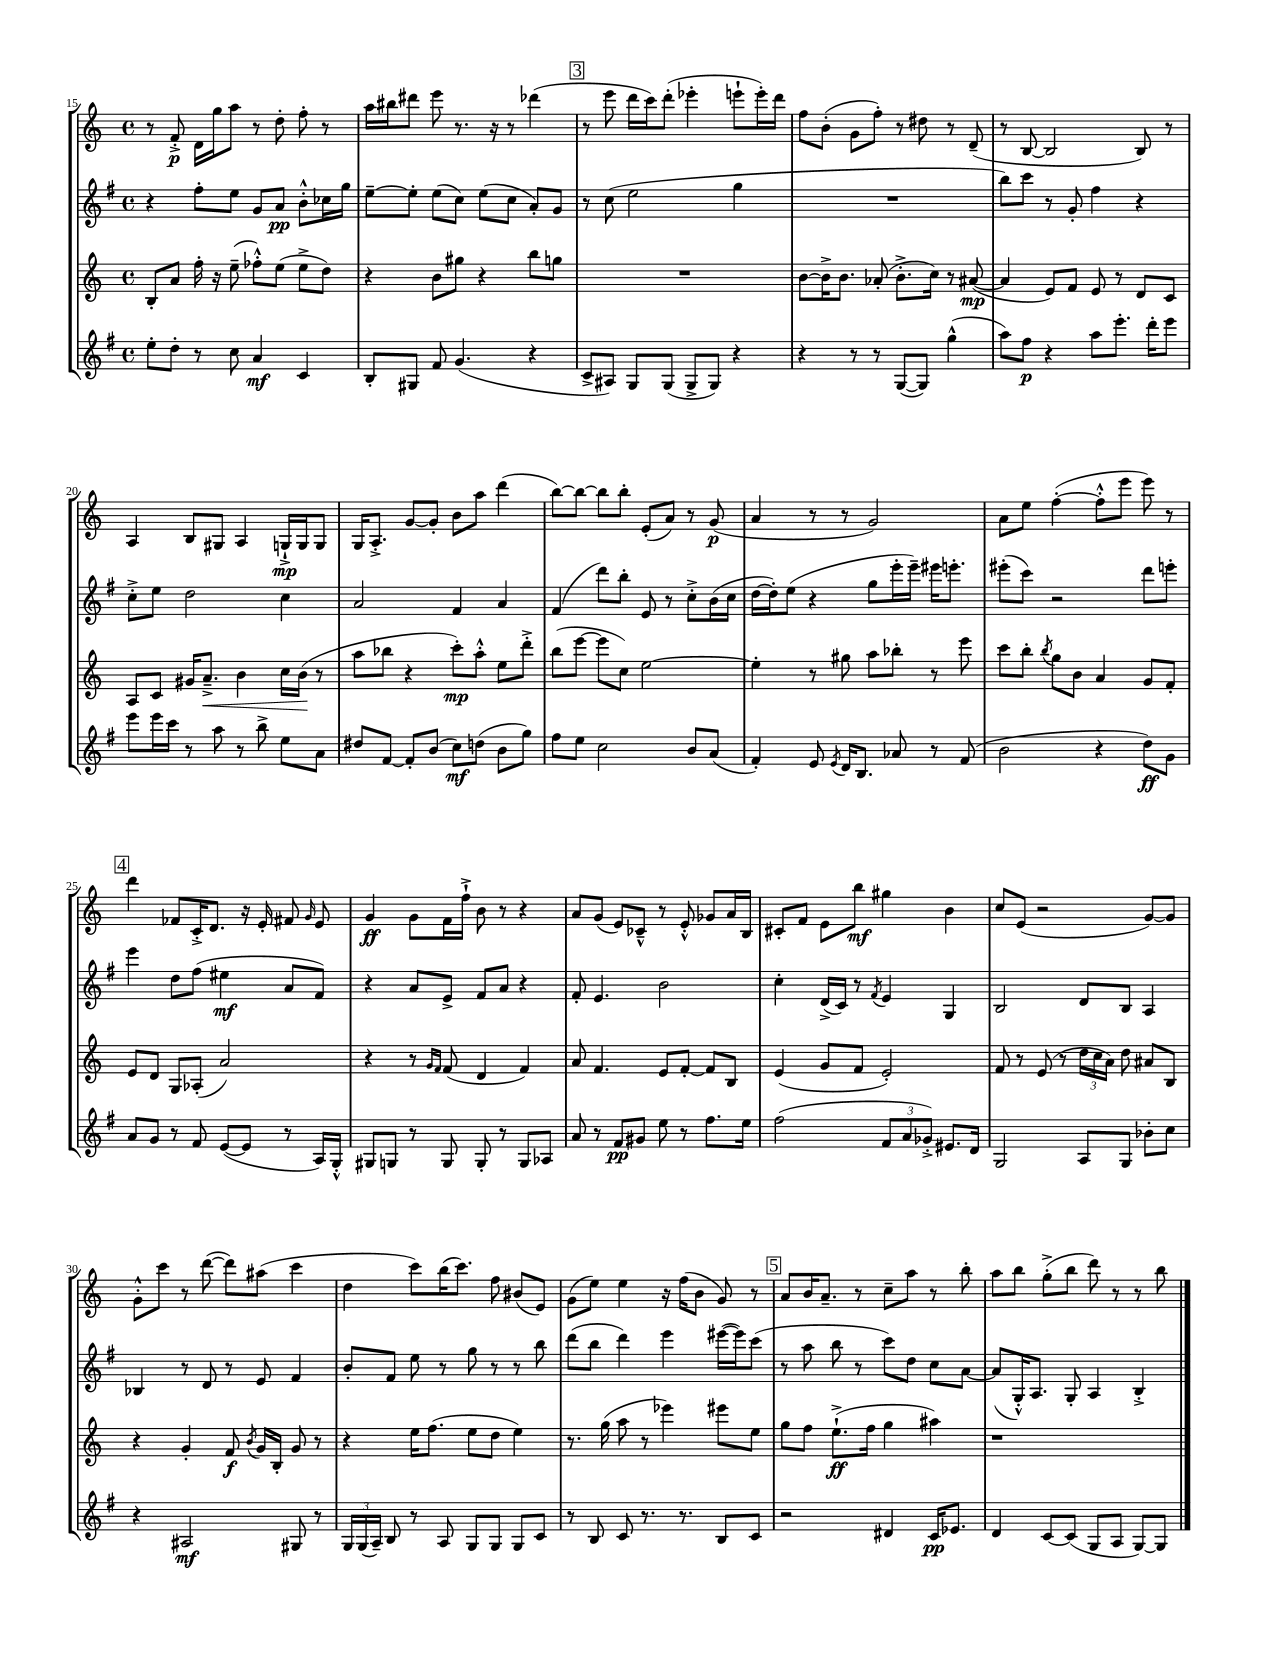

**kern	**dynam	**kern	**dynam	**kern	**dynam	**kern	**dynam
*part4	*part4	*part3	*part3	*part2	*part2	*part1	*part1
*staff4	*staff4	*staff3	*staff3	*staff2	*staff2	*staff1	*staff1
*clefG2	*	*clefG2	*	*clefG2	*	*clefG2	*
*k[f#]	*	*k[]	*	*k[f#]	*	*k[]	*
*M4/4	*	*M4/4	*	*M4/4	*	*M4/4	*
*met(c)	*	*met(c)	*	*met(c)	*	*met(c)	*
=15	=15	=15	=15	=15	=15	=15	=15
8ee'\L	.	8B'/L	.	4r	.	8r	.
8dd'\J	.	8a/J	.	.	.	8f'^/	p
8r	.	16ff'\	.	8ff#'\L	.	16d\LL	.
.	.	16r	.	.	.	16gg\J	.
8cc\	.	(8ee~\	.	8ee\J	.	8aa\J	.
4a/	mf	8ff-X'^^\L)	.	8g/L	.	8r	.
.	.	(8ee\J	.	8a/J	pp	8dd'\	.
4c/	.	8ee^\L	.	8b'^^\L	.	8ff'\	.
.	.	8dd\J)	.	16cc-X\L	.	8r	.
.	.	.	.	16gg\JJ	.	.	.
=16	=16	=16	=16	=16	=16	=16	=16
8B'/L	.	4r	.	[8ee~\L	.	16aa\LL	.
.	.	.	.	.	.	16bb#X\J	.
8G#X/J	.	.	.	8ee'\J]	.	8ddd#X\J	.
8f#/	.	8b\L	.	(8ee\L	.	8eee\	.
(4.g/	.	8gg#X\J	.	8cc\J)	.	8.r	.
.	.	4r	.	(8ee\L	.	.	.
.	.	.	.	.	.	16r	.
.	.	.	.	8cc\J	.	8r	.
4r	.	8bb\L	.	8a'/L)	.	(4ddd-X\	.
.	.	8ggn\J	.	8g/J	.	.	.
!!LO:REH:place=s1:t=3
=17	=17	=17	=17	=17	=17	=17	=17
8c^/L	.	1r	.	8r	.	8r	.
8A#X/J)	.	.	.	(8cc\	.	8eee\	.
8G/L	.	.	.	2ee\	.	16ddd\LL	.
.	.	.	.	.	.	16ccc\J)	.
(8G/J	.	.	.	.	.	(8ddd'\J	.
8G^/L	.	.	.	.	.	4eee-X'\	.
8G/J)	.	.	.	.	.	.	.
4r	.	.	.	4gg\	.	8eeen`\L	.
.	.	.	.	.	.	16eee'\L)	.
.	.	.	.	.	.	16ddd\JJ	.
=18	=18	=18	=18	=18	=18	=18	=18
4r	.	[8b\L	.	1r	.	8ff\L	.
.	.	16b^\K]	.	.	.	(8b'\J	.
.	.	8.b\J	.	.	.	.	.
8r	.	.	.	.	.	8g\L	.
8r	.	(8a-X'/	.	.	.	8ff'\J)	.
([8G/L	.	8.b'^\L	.	.	.	8r	.
8G/J])	.	.	.	.	.	8dd#X\	.
.	.	16cc\Jk)	.	.	.	.	.
(4gg^^\	.	8r	.	.	.	8r	.
.	.	([8a#X/	mp	.	.	(8d~/	.
=19	=19	=19	=19	=19	=19	=19	=19
8aa\L)	.	4a#/]	.	8bb\L)	.	8r	.
8ff#\J	p	.	.	8ccc\J	.	[8B/	.
4r	.	8e/L)	.	8r	.	2B/]	.
.	.	8f/J	.	8g'/	.	.	.
8aa\L	.	8e/	.	4ff#\	.	.	.
8.eee'\J	.	8r	.	.	.	.	.
.	.	8d/L	.	4r	.	8B/)	.
16ddd'\KL	.	.	.	.	.	.	.
8eee\J	.	8c/J	.	.	.	8r	.
!!LO:LB:g=z
=20	=20	=20	=20	=20	=20	=20	=20
8eee\L	.	8A/L	.	8cc'^\L	.	4A/	.
16eee\L	.	8c/J	.	8ee\J	.	.	.
16ccc\JJ	.	.	.	.	.	.	.
8r	.	16g#X/KL	.	2dd\	.	8B/L	.
!	!	!	!LO:HP:b	!	!	!	!
.	.	8.a~^/J	<	.	.	.	.
8aa\	.	.	.	.	.	8G#X/J	.
8r	.	4b\	.	.	.	4A/	.
8bb^\	.	.	.	.	.	.	.
8ee\L	.	16cc\LL	.	4cc\	.	16Gn`^/LL	mp
.	.	(16b\JJ	.	.	.	16G/J	.
8a\J	.	8r	[	.	.	8G/J	.
=21	=21	=21	=21	=21	=21	=21	=21
8dd#X/L	.	8aa\L	.	2a/	.	16G/KL	.
.	.	.	.	.	.	8.A'^/J	.
[8f#/J	.	8bb-X\J	.	.	.	.	.
8f#'/L]	.	4r	.	.	.	[8g/L	.
(8b/J	.	.	.	.	.	8g'/J]	.
8cc\L)	mf	8ccc'\L)	mp	4f#/	.	8b\L	.
(8ddn\J	.	8aa'^^\J	.	.	.	8aa\J	.
8b\L	.	8ee\L	.	4a/	.	(4ddd\	.
8gg\J)	.	8ddd'^\J	.	.	.	.	.
=22	=22	=22	=22	=22	=22	=22	=22
8ff#\L	.	(8bb\L	.	(4f#/	.	[8bb\L)	.
8ee\J	.	[8eee\J	.	.	.	8bb\J_	.
2cc\	.	8eee\L]	.	8ddd\L)	.	8bb\L]	.
.	.	8cc\J)	.	8bb'\J	.	8bb'\J	.
.	.	[2ee\	.	8e/	.	(8e'/L	.
.	.	.	.	8r	.	8a/J)	.
8b/L	.	.	.	8cc'^\L	.	8r	.
(8a/J	.	.	.	(16b\L	.	(8g/	p
.	.	.	.	16cc\JJ	.	.	.
=23	=23	=23	=23	=23	=23	=23	=23
4f#'/)	.	4ee'\]	.	[16dd\LL	.	4a/	.
.	.	.	.	16dd'\J])	.	.	.
.	.	.	.	(8ee\J	.	.	.
8e/	.	8r	.	4r	.	8r	.
8qe/	.	.	.	.	.	.	.
16d/KL	.	8gg#X\	.	.	.	8r	.
8.B/J	.	.	.	.	.	.	.
.	.	8aa\L	.	8gg\L	.	2g/)	.
8a-X/	.	8bb-X'\J	.	16eee'\L	.	.	.
.	.	.	.	16eee~\JJ)	.	.	.
8r	.	8r	.	16eee#X\KL	.	.	.
.	.	.	.	8.eeen'\J	.	.	.
(8f#/	.	8eee\	.	.	.	.	.
=24	=24	=24	=24	=24	=24	=24	=24
2b\	.	8ccc\L	.	(8eee#X'\L	.	8a\L	.
.	.	8bb'\J	.	8ccc\J)	.	8ee\J	.
.	.	8qbb/	.	.	.	.	.
.	.	8gg\L	.	2r	.	([4ff'\	.
.	.	8b\J	.	.	.	.	.
4r	.	4a/	.	.	.	8ff'^^\L]	.
.	.	.	.	.	.	8eee\J	.
8dd\L)	ff	8g/L	.	8ddd\L	.	8eee\)	.
8g\J	.	8f'/J	.	8eeen'\J	.	8r	.
!!LO:LB:g=z
!!LO:REH:place=s1:t=4
=25	=25	=25	=25	=25	=25	=25	=25
8a/L	.	8e/L	.	4eee\	.	4ddd\	.
8g/J	.	8d/J	.	.	.	.	.
8r	.	8G/L	.	8dd\L	.	8f-X/L	.
8f#/	.	(8A-X'/J	.	(8ff#\J	.	16c'^/K	.
.	.	.	.	.	.	8.d/J	.
([8e/L	.	2a/)	.	4ee#X\	mf	.	.
8e/J]	.	.	.	.	.	16r	.
.	.	.	.	.	.	16e'/	.
8r	.	.	.	8a/L	.	8f#X/	.
.	.	.	.	.	.	16qqg/	.
16A/LL)	.	.	.	8f#/J)	.	8e/	.
16G'^^/JJ	.	.	.	.	.	.	.
=26	=26	=26	=26	=26	=26	=26	=26
8G#X/L	.	4r	.	4r	.	4g/	ff
8Gn/J	.	.	.	.	.	.	.
8r	.	8r	.	8a/L	.	8g\L	.
.	.	16qqg/LL	.	.	.	.	.
.	.	16qqf/JJ	.	.	.	.	.
8G/	.	(8f/	.	8e^/J	.	16f\L	.
.	.	.	.	.	.	16ff`^\JJ	.
8G'/	.	4d/	.	8f#/L	.	8b\	.
8r	.	.	.	8a/J	.	8r	.
8G/L	.	4f/)	.	4r	.	4r	.
8A-X/J	.	.	.	.	.	.	.
=27	=27	=27	=27	=27	=27	=27	=27
8a/	.	8a/	.	8f#'/	.	8a/L	.
8r	.	4.f/	.	4.e/	.	(8g/J	.
8f#/L	pp	.	.	.	.	8e/L)	.
8g#X/J	.	.	.	.	.	8c-X~^^/J	.
8ee\	.	8e/L	.	2b\	.	8r	.
8r	.	[8f'/J	.	.	.	8e'^^/	.
8.ff#\L	.	8f/L]	.	.	.	8g-X/L	.
.	.	8B/J	.	.	.	16a/L	.
16ee\Jk	.	.	.	.	.	16B/JJ	.
=28	=28	=28	=28	=28	=28	=28	=28
(2ff#\	.	(4e/	.	4cc'\	.	8c#X'/L	.
.	.	.	.	.	.	8f/J	.
.	.	8g/L	.	(16d^/LL	.	8e\L	.
.	.	.	.	16c/JJ)	.	.	.
.	.	8f/J	.	8r	.	8bb\J	mf
.	.	.	.	8qf#/	.	.	.
12f#/L	.	2e'/)	.	4e/	.	4gg#X\	.
12a/	.	.	.	.	.	.	.
12g-X'^/J)	.	.	.	.	.	.	.
8.e#X/L	.	.	.	4G/	.	4b\	.
16d/Jk	.	.	.	.	.	.	.
=29	=29	=29	=29	=29	=29	=29	=29
2G/	.	8f/	.	2B/	.	8cc/L	.
.	.	8r	.	.	.	(8e/J	.
.	.	(8e/	.	.	.	2r	.
.	.	8r	.	.	.	.	.
8A/L	.	24dd\LL	.	8d/L	.	.	.
.	.	24cc\	.	.	.	.	.
.	.	24a\JJ)	.	.	.	.	.
8G/J	.	8dd\	.	8B/J	.	.	.
8b-X'\L	.	8a#X/L	.	4A/	.	[8g/L)	.
8cc\J	.	8B/J	.	.	.	8g/J]	.
!!LO:LB:g=z
=30	=30	=30	=30	=30	=30	=30	=30
4r	.	4r	.	4B-X/	.	8g'^^\L	.
.	.	.	.	.	.	8ccc\J	.
2A#X/	mf	4g'/	.	8r	.	8r	.
.	.	.	.	8d/	.	([8ddd\	.
.	.	8f/	f	8r	.	8ddd\L])	.
.	.	8qb/	.	.	.	.	.
.	.	16g/LL	.	8e/	.	(8aa#X\J	.
.	.	16B'/JJ	.	.	.	.	.
8G#X/	.	8g/	.	4f#/	.	4ccc\	.
8r	.	8r	.	.	.	.	.
=31	=31	=31	=31	=31	=31	=31	=31
24G/LL	.	4r	.	8b'/L	.	4dd\	.
(24G/	.	.	.	.	.	.	.
24A~/JJ)	.	.	.	.	.	.	.
8B/	.	.	.	8f#/J	.	.	.
8r	.	16ee\KL	.	8ee\	.	8ccc\L)	.
.	.	(8.ff\J	.	.	.	.	.
8A/	.	.	.	8r	.	(16bb\K	.
.	.	.	.	.	.	8.ccc\J)	.
8G/L	.	8ee\L	.	8gg\	.	.	.
8G/J	.	8dd\J	.	8r	.	8ff\	.
8G/L	.	4ee\)	.	8r	.	(8b#X/L	.
8c/J	.	.	.	8bb\	.	8e/J)	.
=32	=32	=32	=32	=32	=32	=32	=32
8r	.	8.r	.	(8ddd\L	.	(8g\L	.
8B/	.	.	.	8bb\J	.	8ee\J)	.
.	.	(16gg\	.	.	.	.	.
8c/	.	8aa\	.	4ddd\)	.	4ee\	.
8.r	.	8r	.	.	.	.	.
.	.	4eee-X\)	.	4eee\	.	16r	.
8.r	.	.	.	.	.	(16ff\KL	.
.	.	.	.	.	.	8b\J	.
8B/L	.	8eee#X\L	.	([16eee#X\LL	.	8g/)	.
.	.	.	.	16eee#\J])	.	.	.
8c/J	.	8ee\J	.	(8ccc\J	.	8r	.
!!LO:REH:place=s1:t=5
=33	=33	=33	=33	=33	=33	=33	=33
2r	.	8gg\L	.	8r	.	8a/L	.
.	.	8ff\J	.	8aa\	.	16b/K	.
.	.	.	.	.	.	8.a~/J	.
.	.	(8.ee`^\L	ff	8bb\	.	.	.
.	.	.	.	8r	.	8r	.
.	.	16ff\Jk	.	.	.	.	.
4d#X/	.	4gg\	.	8ccc\L)	.	8cc~\L	.
.	.	.	.	8dd\J	.	8aa\J	.
16c/KL	pp	4aa#X\)	.	8cc\L	.	8r	.
8.e-X/J	.	.	.	.	.	.	.
.	.	.	.	[8a\J	.	8bb'\	.
=34	=34	=34	=34	=34	=34	=34	=34
4d/	.	1r	.	(8a/L]	.	8aa\L	.
.	.	.	.	16G'^^/K)	.	8bb\J	.
.	.	.	.	8.A/J	.	.	.
[8c/L	.	.	.	.	.	(8gg'^\L	.
(8c/J]	.	.	.	8G'/	.	8bb\J	.
8G/L	.	.	.	4A/	.	8ddd\)	.
8A/J	.	.	.	.	.	8r	.
[8G/L)	.	.	.	4B'^/	.	8r	.
8G/J]	.	.	.	.	.	8bb\	.
==	==	==	==	==	==	==	==
*-	*-	*-	*-	*-	*-	*-	*-
